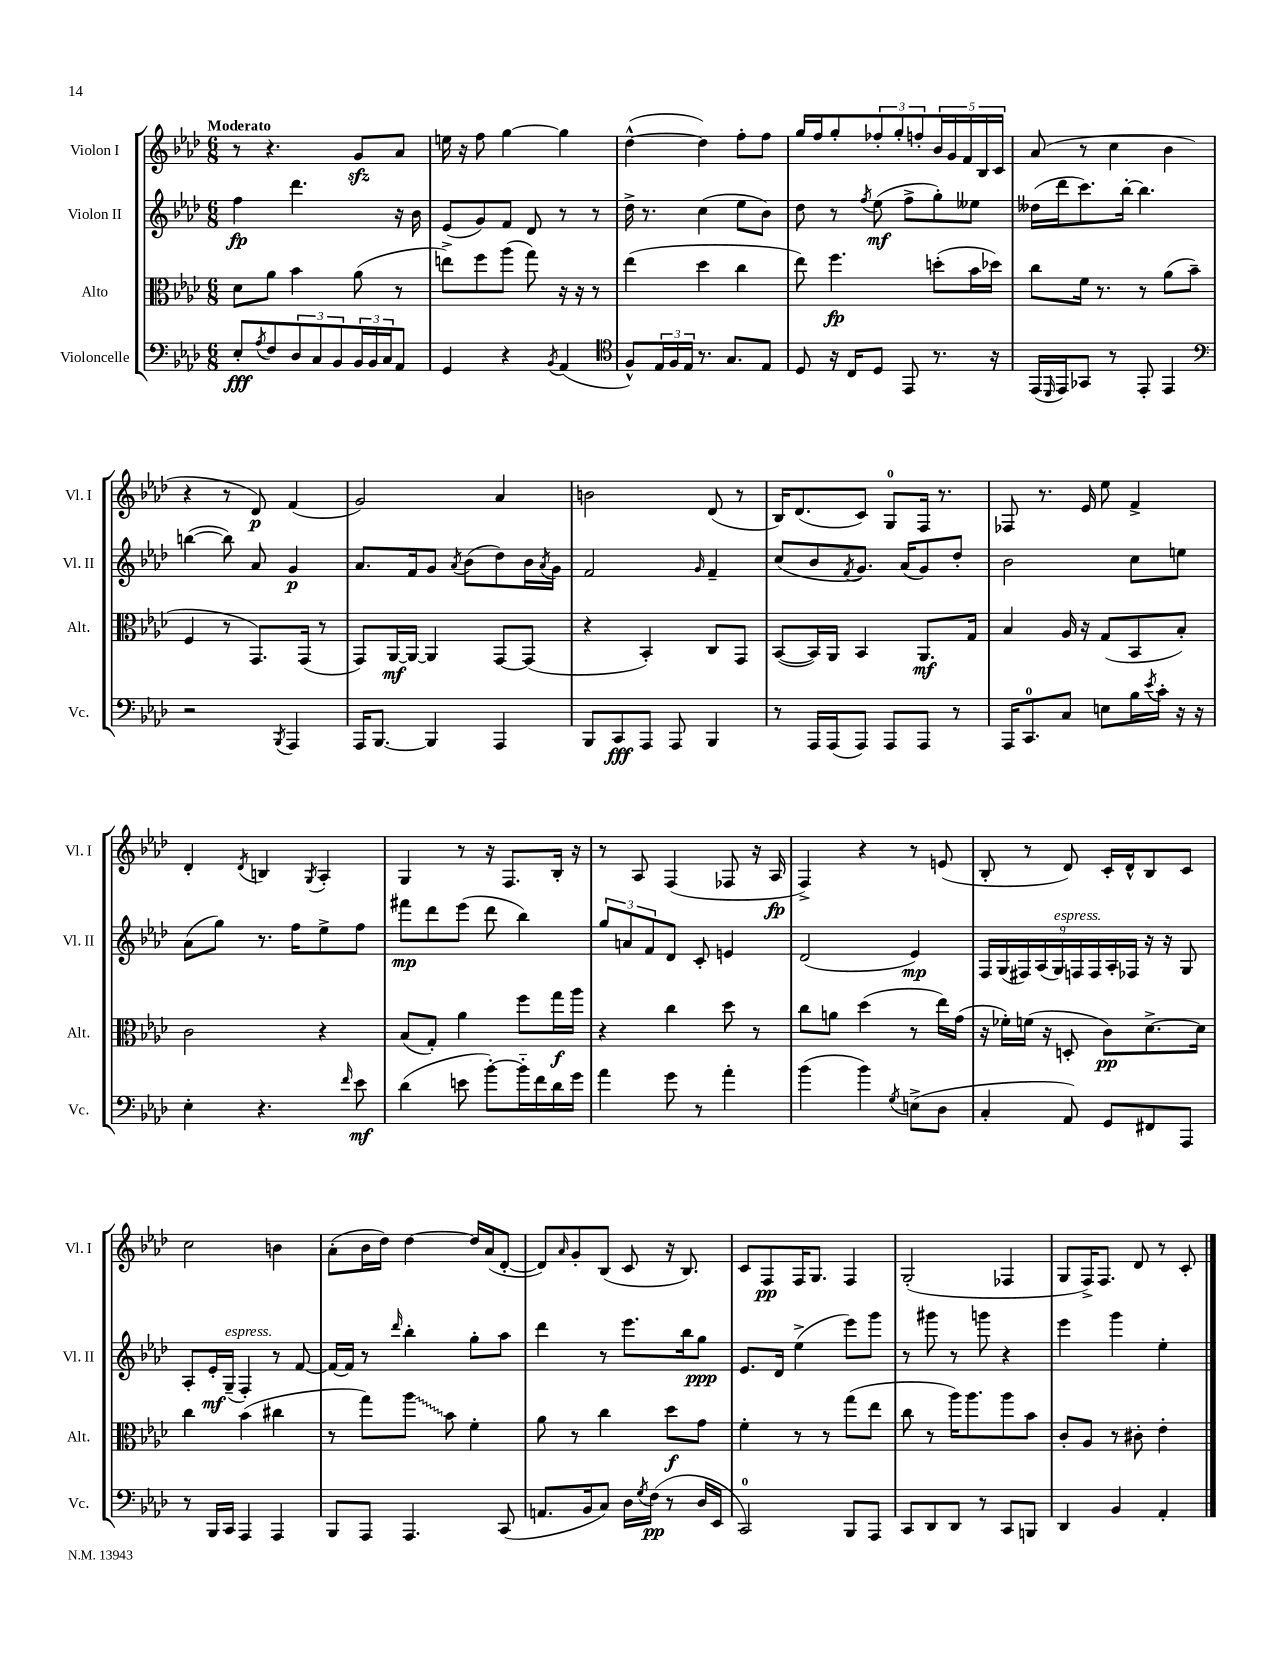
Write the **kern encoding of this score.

**kern	**kern	**kern	**kern
*staff4	*staff3	*staff2	*staff1
*clefF4	*clefC3	*clefG2	*clefG2
*k[b-e-a-d-]	*k[b-e-a-d-]	*k[b-e-a-d-]	*k[b-e-a-d-]
*M6/8	*M6/8	*M6/8	*M6/8
8E-'	8d-	4ff	8r
8qA-	.	.	.
8F	8a-	.	4.r
12D-	4b-	4.ddd-	.
12C	.	.	.
12BB-	.	.	.
24BB-	(8a-	.	8g
24BB-	.	.	.
24C	.	.	.
8AA-	8r	16r	8a-
.	.	16b-	.
=	=	=	=
4GG	8ee^)	(8e-	16ee
.	.	.	16r
.	8ff	8g)	8ff
4r	(8aa-	8f	[4gg
.	8gg)	8d-	.
8qBB-	.	.	.
(4AA-	16r	8r	4gg]
.	16r	.	.
.	8r	8r	.
=	=	=	=
*clefC4	*	*	*
8F^^)	(4ee-	16dd-^	([4dd-^^
.	.	8.r	.
24E-	.	.	.
24F	.	.	.
24E-	.	.	.
8.r	4dd-	(4cc	4dd-])
8.G	.	.	.
.	4cc	8ee-	8ff'
8E-	.	8b-)	8ff
=	=	=	=
8D-	8ee-)	8dd-	16gg
.	.	.	16ff
16r	4.ff	8r	8gg'
16C	.	.	.
.	.	8qff	.
8D-	.	(8ee-	12ff-'
.	.	.	12gg'
8EE-	.	8ff^	.
.	.	.	12ff'
8.r	(8dd'	8gg')	20b-
.	.	.	20g
.	.	.	20f
.	16b-	8ee--	.
.	.	.	20B-
16r	16dd-)	.	.
.	.	.	20c
=	=	=	=
(16EE-	8cc	(16dd--	(8a-
16qqDD-	.	.	.
16EE-)	.	16ddd-	.
8GG-	16f	8.ccc)	8r
.	8.r	.	.
8r	.	.	4cc
.	.	[16bb-'	.
8EE-'	8r	4.bb-]	.
4EE-	(8a-	.	4b-
.	8b-~	.	.
=	=	=	=
*clefF4	*	*	*
2r	4F	([4bb	4r
.	8r	8bb])	8r
.	8.GG)	8a-	8d-)
8qBBB-	.	.	.
4AAA-	.	4g	(4f
.	(16GG	.	.
.	8r	.	.
=	=	=	=
16AAA-	8GG)	8.a-	2g)
[8.BBB-	.	.	.
.	[16AA-	.	.
.	16AA-_	16f	.
4BBB-]	4AA-]	8g	.
.	.	8qa-	.
.	.	(8b-	.
4AAA-	[8GG	8dd-)	4a-
.	(8GG]	16b-	.
.	.	8qa-	.
.	.	16g	.
=	=	=	=
8BBB-	4r	2f	2b
8CC	.	.	.
8AAA-	4BB-')	.	.
8AAA-	.	.	.
.	.	16qqg	.
4BBB-	8C	4f~	(8d-
.	8GG	.	8r
=	=	=	=
8r	([8BB-	(8cc	16B-)
.	.	.	(8.d-
16AAA-	16BB-])	8b-	.
(16AAA-	16AA-	.	.
.	.	8qf	.
8AAA-)	4BB-	8.g)	8c)
8AAA-	.	.	8G
.	.	(16a-	.
8AAA-	8.AA-	8g)	16F
.	.	.	8.r
8r	.	8dd-'	.
.	16G	.	.
=	=	=	=
16AAA-	4B-	2b-	8F-
8.CC	.	.	.
.	.	.	8.r
8C	16A-	.	.
.	16r	.	16e-
8E	(8G	.	8ee-
16B-	8BB-	8cc	4f^
8qe-	.	.	.
16c'	.	.	.
16r	8B-')	8ee	.
16r	.	.	.
=	=	=	=
4E-'	2c	(8a-	4d-'
.	.	8gg)	.
.	.	.	8qd-
4.r	.	8.r	4B
.	.	16ff	.
.	.	.	8qG
.	4r	8ee-^	4A-'
16qqf	.	.	.
8e-	.	8ff	.
=	=	=	=
(4d-	(8B-	8fff#	4G
.	8G')	8ddd-	.
8e	4a-	(8eee-	8r
[8b-')	.	8ddd-	16r
.	.	.	8.F
16b-'~]	8ff	4bb-)	.
16f	.	.	.
16d-	16gg	.	16B-'
16g	16aa-	.	16r
=	=	=	=
4a-	4r	12gg	8r
.	.	12a	.
.	.	.	8A-
.	.	12f	.
8g	4cc	8d-	(4F
8r	.	8c'	.
4a-'	8dd-	4e	8F-
.	8r	.	16r
.	.	.	16A-
=	=	=	=
(4b-	8cc	(2d-	4F^)
.	8a	.	.
4b-)	(4dd-	.	4r
8qG	.	.	.
(8E^	8r	4e-)	8r
8D-	16ee-)	.	(8e
.	(16g	.	.
=	=	=	=
4C'	16r	18F	8B-'
.	.	(18G	.
.	16f-')	.	.
.	.	18F#)	.
.	(16f	.	8r
.	.	(18A-	.
.	16r	.	.
.	.	18G)	.
8AA-)	8D'	.	8d-)
.	.	18F	.
.	.	18F	.
8GG	8c)	.	16c'
.	.	18A-'	.
.	.	.	16d-^^
.	.	18F-	.
8FF#	[8.d-^	16r	8B-
.	.	16r	.
8AAA-	.	8G	8c
.	16d-]	.	.
=	=	=	=
8r	4cc	8A-'	2cc
16BBB-	.	16e-'	.
16CC	.	(16G~	.
4AAA-	(4b-	4F')	.
4AAA-	4cc#	8r	4b
.	.	[8f	.
=	=	=	=
8BBB-	8r	16f_	(8a-'
.	.	16f]	.
8AAA-	8gg)	8r	16b-
.	.	.	16dd-)
.	.	16qqddd-	.
4.AAA-	8aa-	4bb-'	[4dd-
.	8b-	.	.
.	4f'	8gg'	16dd-]
.	.	.	(16a-
(8CC	.	8aa-	[8d-'
=	=	=	=
8.AA	8a-	4ddd-	8d-])
.	.	.	16qqa-
.	8r	.	8g'
16BB-	.	.	.
8C)	4cc	8r	(8B-
16D-	.	8.eee-	8c
8qG	.	.	.
(16F	.	.	.
8r	8dd-	.	16r
.	.	16bb-	8.B-)
16D-	8g	8gg	.
16EE-	.	.	.
=	=	=	=
2CC)	4f'	8.e-	8c
.	.	.	8F
.	.	16d-	.
.	8r	(4ee-^	16F
.	.	.	8.G
.	8r	.	.
8BBB-	(8gg	8eee-)	4F
8AAA-	8ee-	8ggg	.
=	=	=	=
8CC	8cc	8r	(2G'
8DD-	8r	8ggg#	.
8DD-	16aa-)	8r	.
.	8.aa-	.	.
8r	.	8ggg	.
8CC	8aa-	4r	4F-
8BBB	8b-	.	.
=	=	=	=
4DD-	8c'	4eee-	8G
.	8A-	.	16F^)
.	.	.	8.F
4BB-	8r	4ggg	.
.	8c#'	.	8d-
4AA-'	4e-'	4ee-'	8r
.	.	.	8c'
==	==	==	==
*-	*-	*-	*-
